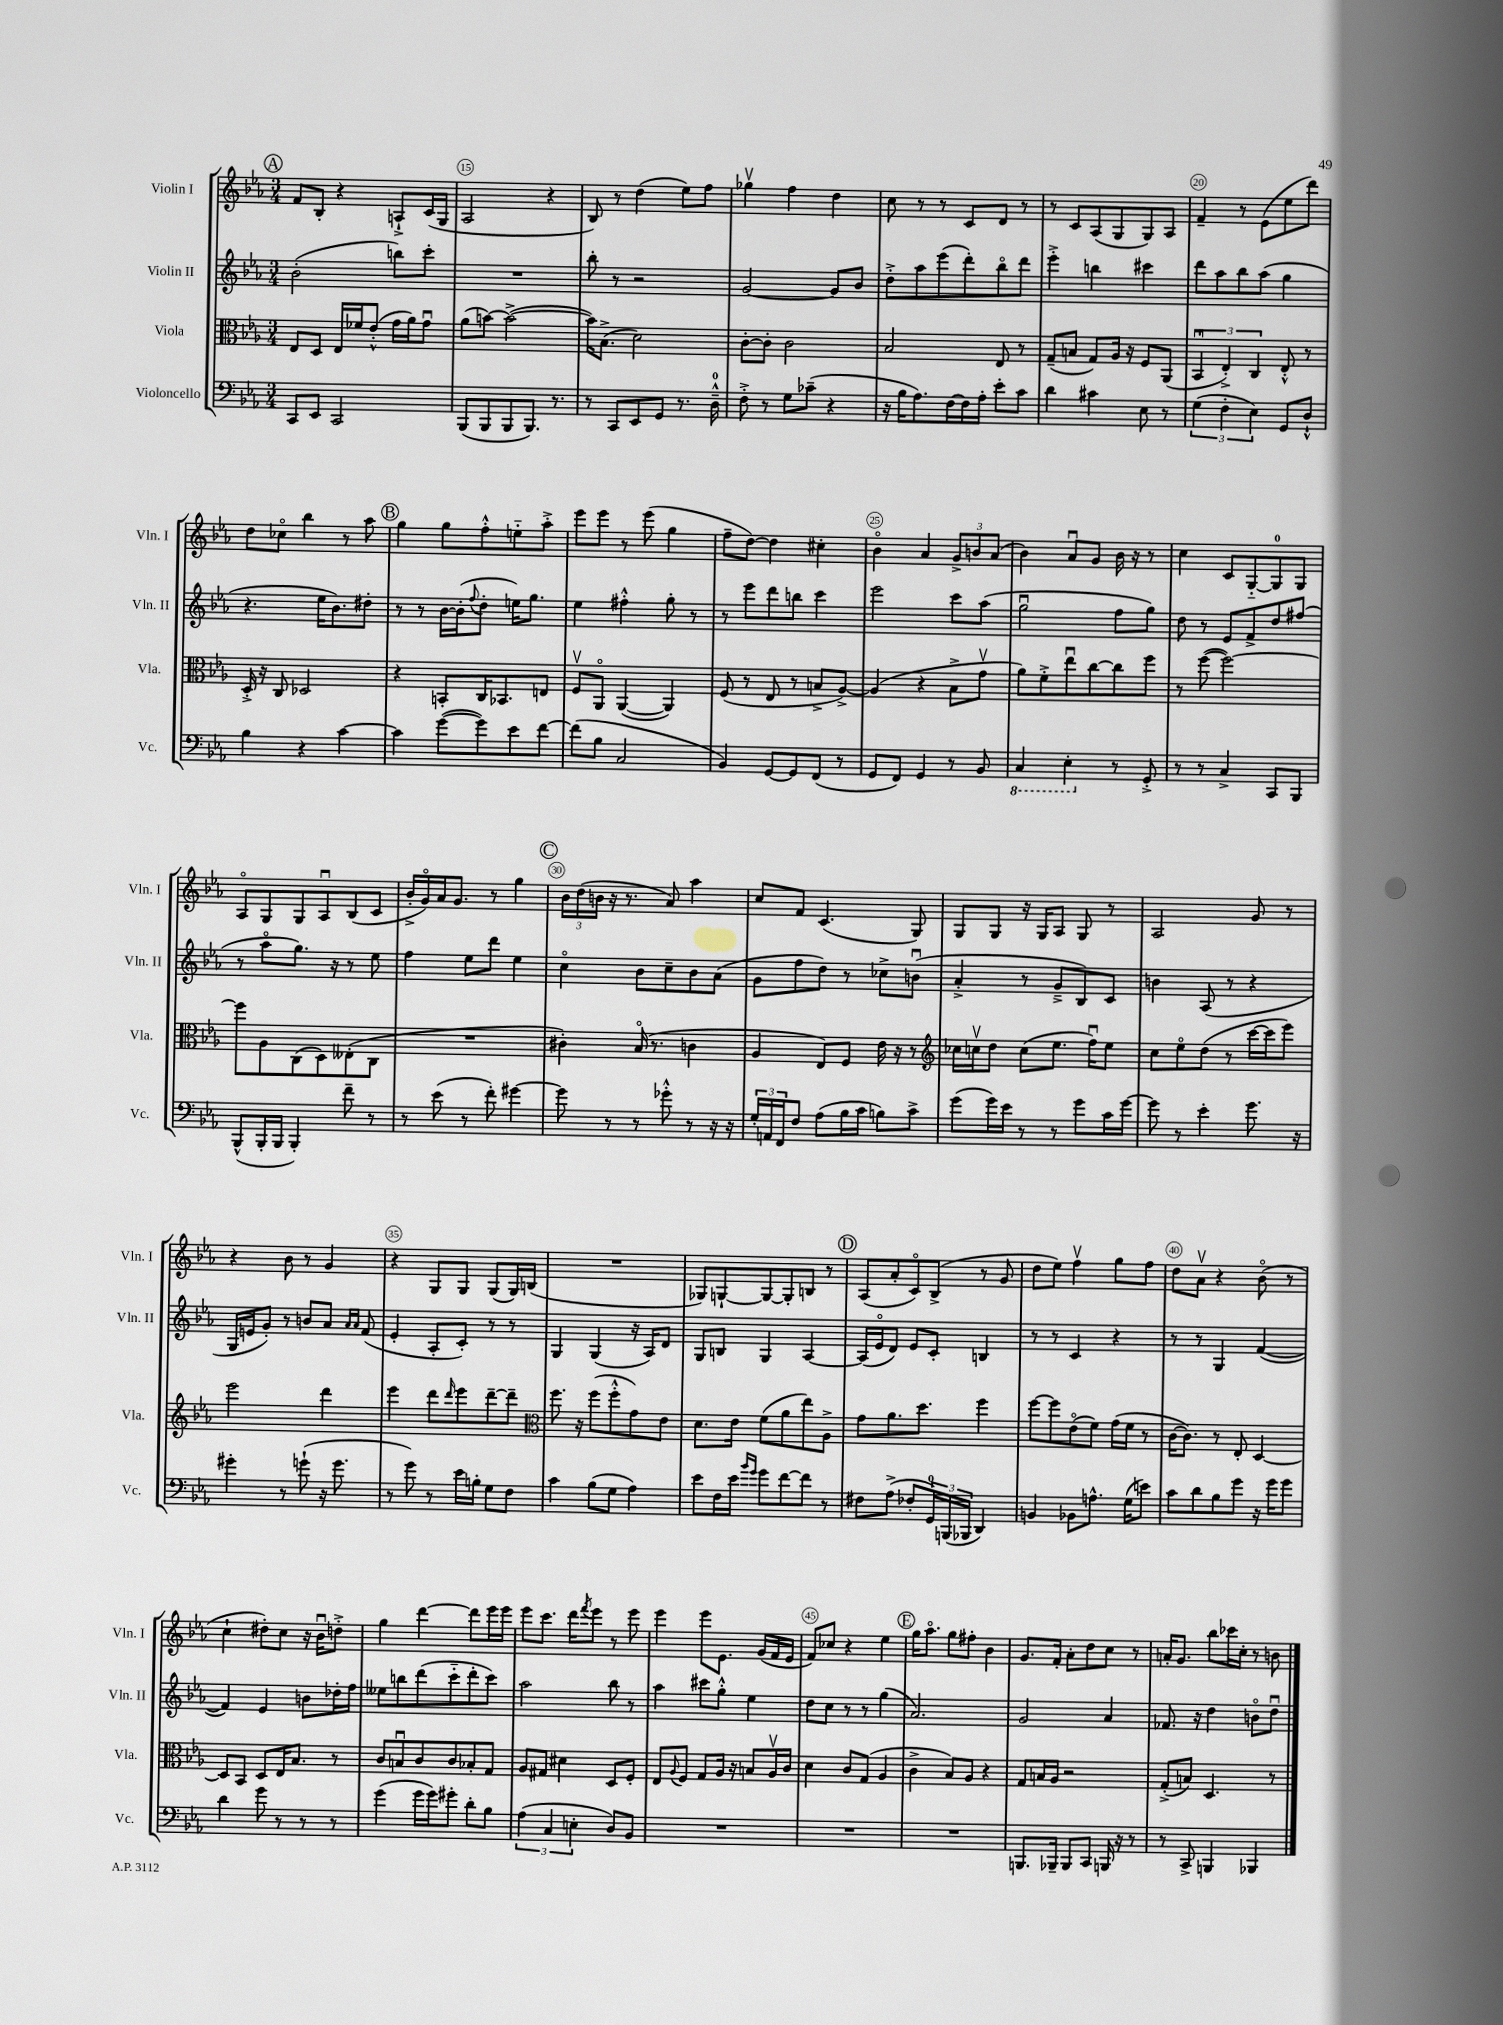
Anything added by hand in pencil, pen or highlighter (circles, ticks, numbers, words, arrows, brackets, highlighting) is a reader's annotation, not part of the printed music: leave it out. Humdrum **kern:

**kern	**kern	**kern	**kern
*part4	*part3	*part2	*part1
*staff4	*staff3	*staff2	*staff1
*I"Violoncello	*I"Viola	*I"Violin II	*I"Violin I
*I'Vc.	*I'Vla.	*I'Vln. II	*I'Vln. I
*clefF4	*clefC3	*clefG2	*clefG2
*k[b-e-a-]	*k[b-e-a-]	*k[b-e-a-]	*k[b-e-a-]
*M3/4	*M3/4	*M3/4	*M3/4
!!LO:REH:place=s1:t=A
=14	=14	=14	=14
8CC/L	8E-/L	(2b-'\	8f/L
8EE-/J	8D/J	.	8B-'/J
2CC/	16E-/LL	.	4r
.	16f-X/J	.	.
.	(8e-'^^/J	.	.
.	16g\LL	8bbn\L)	8An`^/L
.	16a-\J)	.	.
.	8gu\J	8ccc'\J	(16c/L
.	.	.	16G/JJ
=15	=15	=15	=15
(8BBB-/L	(8a-\L	2.r	2A-/
8BBB-/	[8bn\J)	.	.
8BBB-/	(2b^\_	.	.
8.BBB-/J)	.	.	.
.	.	.	4r
8.r	.	.	.
=16	=16	=16	=16
8r	16b\KL])	8bb-'\	8B-/)
.	(8.B-^\J	.	.
8CC/L	.	8r	8r
8EE-/	2d\)	2r	(4dd\
8GG/J	.	.	.
8.r	.	.	8ee-\L)
.	.	.	8ff\J
16D~^^\	.	.	.
=17	=17	=17	=17
8F'^\	[8c'\L	[2g/	4gg-Xv\
8r	8c'\J]	.	.
8G\L	2c\	.	4ff\
(8c-X~\J	.	.	.
4r	.	8g/L]	4dd\
.	.	8b-/J	.
=18	=18	=18	=18
16r	2B-/	8dd'^\L	8cc\
16B-\KL	.	.	.
8.A-\)	.	8aa-\	8r
.	.	(8eee-\	8r
[16F\L	.	.	.
16F\]	.	8ddd'\)	8c/L
16A-'\JJ	.	.	.
8e-'\L	8E-/	8bb-\	8d/J
8c\J	8r	8ddd\J	8r
=19	=19	=19	=19
4d\	(8G~/L	4eee-'^\	8r
.	8Bn/J	.	8c/L
4c#X\	8G/L)	4bbn\	(8A-/
.	16A-/Jk	.	8G/
.	16r	.	.
8E-\	8F/L	4ccc#X\	8G/)
8r	(8AA-/J	.	8A-/J
=20	=20	=20	=20
(6G\	6BB-u/	8ddd\L	4f~/
.	.	8aa-\	.
6F'\	6E-'^/)	.	.
.	.	8bb-\	8r
6E-\)	6C/	.	.
.	.	(8aa-\J	(8e-\L
8GG/L	8E-'^^/	4gg\	8ee-\
8D`^^/J	8r	.	8ddd\J)
!!LO:LB:g=z
=21	=21	=21	=21
4B-\	16D'^/	4.r	8dd\L
.	16r	.	.
.	8C/	.	8cc-X\J
4r	2D-X/	.	4bb-\
.	.	16ee-\KL	.
.	.	8.b-\)	.
[4c\	.	.	8r
.	.	8dd#X'\J	8aa-\
!!LO:REH:place=s1:t=B
=22	=22	=22	=22
4c\]	4r	8r	4gg\
.	.	8r	.
([8g\L	8BBn'/L	[16b-\LL	8gg\L
.	.	(16b-'\J]	.
.	.	8qqff/	.
8g\])	16C/K	8dd'\J	8ff'^^\
.	8.BB-X/	.	.
8e-\	.	16een\KL)	8een\
.	.	8.gg\J	.
[8f\J	8En/J	.	8aa-'^\J
=23	=23	=23	=23
(8f\L]	8Fv/L	4ee-\	8eee-\L
8B-\J	8AA-/J	.	8eee-\J
2C/	([4AA-/	4ff#X'^^\	8r
.	.	.	(8eee-\
.	4AA-/])	8gg'\	4gg\
.	.	8r	.
=24	=24	=24	=24
4BB-/)	(8F/	8r	8ff~\L
.	8r	8eee-\L	[8dd\J)
[8GG/L	8E-/	8ddd\	4dd\]
8GG/]	8r	8bbn\J	.
(8FF/J	8Bn^/L	4ccc\	4cc#X'\
8r	[8A-^/J)	.	.
=25	=25	=25	=25
8GG/L	(4A-/]	2eee-\	4b-\
8FF/J)	.	.	.
4GG/	4r	.	4a-/
8r	8B-^\L	8ccc\L	12g^/L
.	.	.	12bn/
8BB-/	8gv\J	(8aa-\J	.
.	.	.	(12a-/J
=26	=26	=26	=26
*8ba	*	*	*
4CC/	8a-\L)	2ggu\	4b-\)
.	8f'^\	.	.
4EE-'\	8ee-u\	.	8a-u/L
.	[8cc\	.	8g/J
*X8ba	*	*	*
8r	8cc\]	8ff\L	16b-\
.	.	.	16r
8GG'^/	8ff\J	8gg\J)	8r
=27	=27	=27	=27
8r	8r	8dd\	4cc\
8r	([8ff\	8r	.
4C^/	2ff\_)	8e-/L	8c/L
.	.	8f^/	[8G/
8CC/L	.	8dd/	8G/]
8BBB-/J	.	(8ff#X/J	8G/J
!!LO:LB:g=z
=28	=28	=28	=28
(8BBB-^^/L	8ff\L]	8r	8A-/L
16BBB-'/L	8A-\	8aa-\L	8G/
16BBB-/JJ	.	.	.
4BBB-'/)	(8C\	8.gg\J)	8G/
.	8D\)	.	8A-u/
.	.	16r	.
8f~\	(8E--X'\	8r	(8B-/
8r	8C\J	8ee-\	8c/J
=29	=29	=29	=29
8r	2.r	4ff\	16b-'^/LL
.	.	.	16g/)
(8e-\	.	.	16a-/J
.	.	.	8.g/J
8r	.	8ee-\L	.
8f'\)	.	8ddd\J	8r
[4g#X\	.	4ee-\	4gg\
!!LO:REH:place=s1:t=C
=30	=30	=30	=30
8g#\]	4c#X'\)	4cc\	24b-\LL
.	.	.	(24dd\
.	.	.	24bn\JJ
8r	.	.	16r
.	.	.	8.r
8r	(16B-/	8b-\L	.
.	8.r	.	.
8g-X'^^\	.	8cc~\	8a-/)
8r	4cn\	8b-\	4aa-\
16r	.	(8a-\J	.
16r	.	.	.
=31	=31	=31	=31
24G'/LL	4A-/	8g\L	8cc/L
24AAn/	.	.	.
24FF/J	.	.	.
8F/J	.	8ff\	8f/J
(8A-\L	8E-/L)	8dd\J)	(4.c/
16B-\L	8F/J	8r	.
16c\JJ	.	.	.
8Bn\L)	16e-\	8cc-X^\L	.
.	16r	.	.
8c^\J	8r	(8bnu\J	8G/)
=32	=32	=32	=32
*	*clefG2	*	*
(8g\L	16cc-X\LL	4a-'^/	8G/L
.	16ccnv\J	.	.
16g\L)	8dd\J	.	8G/J
16e-\JJ	.	.	.
8r	(8cc\L	8r	16r
.	.	.	16G/KL
8r	8.ee-\J	8g~^/L	8A-/J
8g\L	.	8B-/)	8G/
.	16ffu\KL)	.	.
16c\L	8ee-\J	8c/J	8r
[16g\JJ	.	.	.
=33	=33	=33	=33
8g\]	8cc\L	4bn\	2A-/
8r	8ee-\	.	.
4e-'\	(8dd\J	(8A-/	.
.	8r	8r	.
8.g\	[16ccc\LL	4r	8g/
.	16ccc\J]	.	.
.	8eee-\J)	.	8r
16r	.	.	.
!!LO:LB:g=z
=34	=34	=34	=34
4g#X'\	2eee-\	16G/LL	4r
.	.	16en/J	.
.	.	8g'/J)	.
8r	.	8r	8b-\
(8gn`\	.	8bn/L	8r
16r	4ddd\	8a-/J	4g/
8.g\	.	.	.
.	.	16qqa-/LL	.
.	.	16qqa-/JJ	.
.	.	(8f/	.
=35	=35	=35	=35
8r	4eee-\	4e-'/	4r
8g\)	.	.	.
8r	8ddd\L	8A-'/L	8G/L
.	16qqddd/	.	.
16e-\LL	8eee-\	8c'/J)	8G/J
16Bn'\JJ	.	.	.
8G\L	[8ddd~\	8r	(8G/L
8F\J	8ddd~\J]	8r	16G/L)
.	.	.	(16Bn/JJ
=36	=36	=36	=36
*	*clefC3	*	*
4c\	8.ff\	4G/	2.r
.	16r	.	.
(8B-\L	(8ff\L	(4G/	.
8G\J	8ff'^^\	.	.
4A-\)	8g\)	16r	.
.	.	16A-/KL)	.
.	8e-\J	8d/J	.
=37	=37	=37	=37
8e-\L	8.d\L	8G/L	8G-X/L)
16F\L	.	8Bn/J	[8Gn`/
16e-\JJ	16e-\Jk	.	.
16qqb-/LL	.	.	.
16qqg/JJ	.	.	.
8g\L	(8f\L	4G/	8G/_
[8f\	8a-\	.	8G'/]
8f\J]	8ee-\)	[4A-/	8Bn/J
8r	8A-^\J	.	8r
!!LO:REH:place=s1:t=D
=38	=38	=38	=38
8F#X\L	8g\L	(16A-/LL]	(8A-/L
.	.	16e-/J	.
(8A-^\J	8.a-\	8d/J)	8a-'/
8F-X'/L	.	8e-/L	8c/)
.	8.dd\J	.	.
24GG/L)	.	8c'/J	(8B-^/J
(24BBBn/	.	.	.
24BBB-X/JJ	.	.	.
4DD/)	4ff\	4Bn/	8r
.	.	.	8g/
=39	=39	=39	=39
4BBn/	[8ff\L	8r	8dd\L
.	8ff\]	8r	8ee-\J)
8BB-X\L	(8e-\	4c/	4ffv\
8.An^^\J	8f\J)	.	.
.	(16g\LL	4r	8gg\L
(16G\KL	16f\JJ	.	.
8en\J)	8r	.	8ff\J
=40	=40	=40	=40
8c\L	[16c\KL	8r	8dd\L
.	8.c\J])	.	.
8d\	.	8r	8a-v\J
8B-\	8r	4G/	4r
8g\J	8E-'/	.	.
16r	[4D/	([4f/	(8b-\
16g\KL	.	.	.
8g\J	.	.	8r
!!LO:LB:g=z
=41	=41	=41	=41
4d\	8D/L]	4f/])	4cc`\
.	8BB-/J	.	.
8g\	8D/L	4e-/	8dd#X'\L)
8r	16E-/K	.	8cc\J
.	8.B-/J	.	.
8r	.	8bn\L	16r
.	.	.	16b-u\KL
8r	8r	16dd-X'\L	8ddn'^\J
.	.	16ff\JJ	.
=42	=42	=42	=42
(4g\	8c/L	8ee--X\L	4gg\
.	8Bnu/	8bbn\	.
16g\LL	8c/	(8ddd\	[4ddd\
16g\J)	.	.	.
8g#X'\J	8c/	8ccc\	.
8d'\L	8B-X'/	8ddd'\	8ddd\L]
8B-\J	8G/J	8ccc\J)	16eee-\L
.	.	.	16eee-\JJ
=43	=43	=43	=43
(6A-\	8A-/L	2aa-\	8eee-\L
.	8G#X/J	.	8.ccc\J
6C/	.	.	.
.	4d#X\	.	.
.	.	.	16ddd\KL
6En'\	.	.	.
.	.	.	8qfff/
.	.	.	8eee-\J
8D/L)	8D/L	8bb-\	8r
8BB-/J	8F'/J	8r	8eee-\
=44	=44	=44	=44
2.r	8E-/L	4aa-\	4eee-\
.	8qqA-/	.	.
.	8F/J	.	.
.	8G/L	8ccc#X\L	8eee-\L
.	16A-/Jk	8gg'^^\J	8.e-\J
.	16r	.	.
.	8Bn/L	4ee-\	.
.	.	.	(16g/LL
.	16A-v/L	.	16f/
.	16c/JJ	.	16e-/JJ
=45	=45	=45	=45
2.r	4d\	8dd\L	8f/L)
.	.	8cc\J	8cc-X/J
.	8c/L	8r	4r
.	(8G/J	8r	.
.	4A-/	(4gg\	4ee-\
!!LO:REH:place=s1:t=E
=46	=46	=46	=46
2.r	4c^\	2.a-/)	16gg\KL
.	.	.	8.aa-\J
.	8B-/L)	.	8gg\L
.	8A-/J	.	8ff#X'\J
.	4r	.	4b-\
=47	=47	=47	=47
8.BBBn/L	8G/L	2g/	8.g/L
.	16Bn/L	.	.
16BBB-X~/Jk	16A-/JJ	.	16f'/Jk
8BBB-/L	2r	.	8a-'\L
8CC/J	.	.	8dd\
16BBBn/	.	4a-/	8cc\J
16r	.	.	.
8r	.	.	8r
=48	=48	=48	=48
8r	(8G'^/L	8.f-X/	16an'/KL
.	.	.	8.g/J
8CC^/	8Bn/J)	.	.
.	.	16r	.
4BBBn/	4.D/	4dd\	8bb-\L
.	.	.	16ccc-X\L
.	.	.	16cc'\JJ
4BBB-X/	.	8bn\L	8r
.	8r	8ddu\J	8bn\
==	==	==	==
*-	*-	*-	*-
